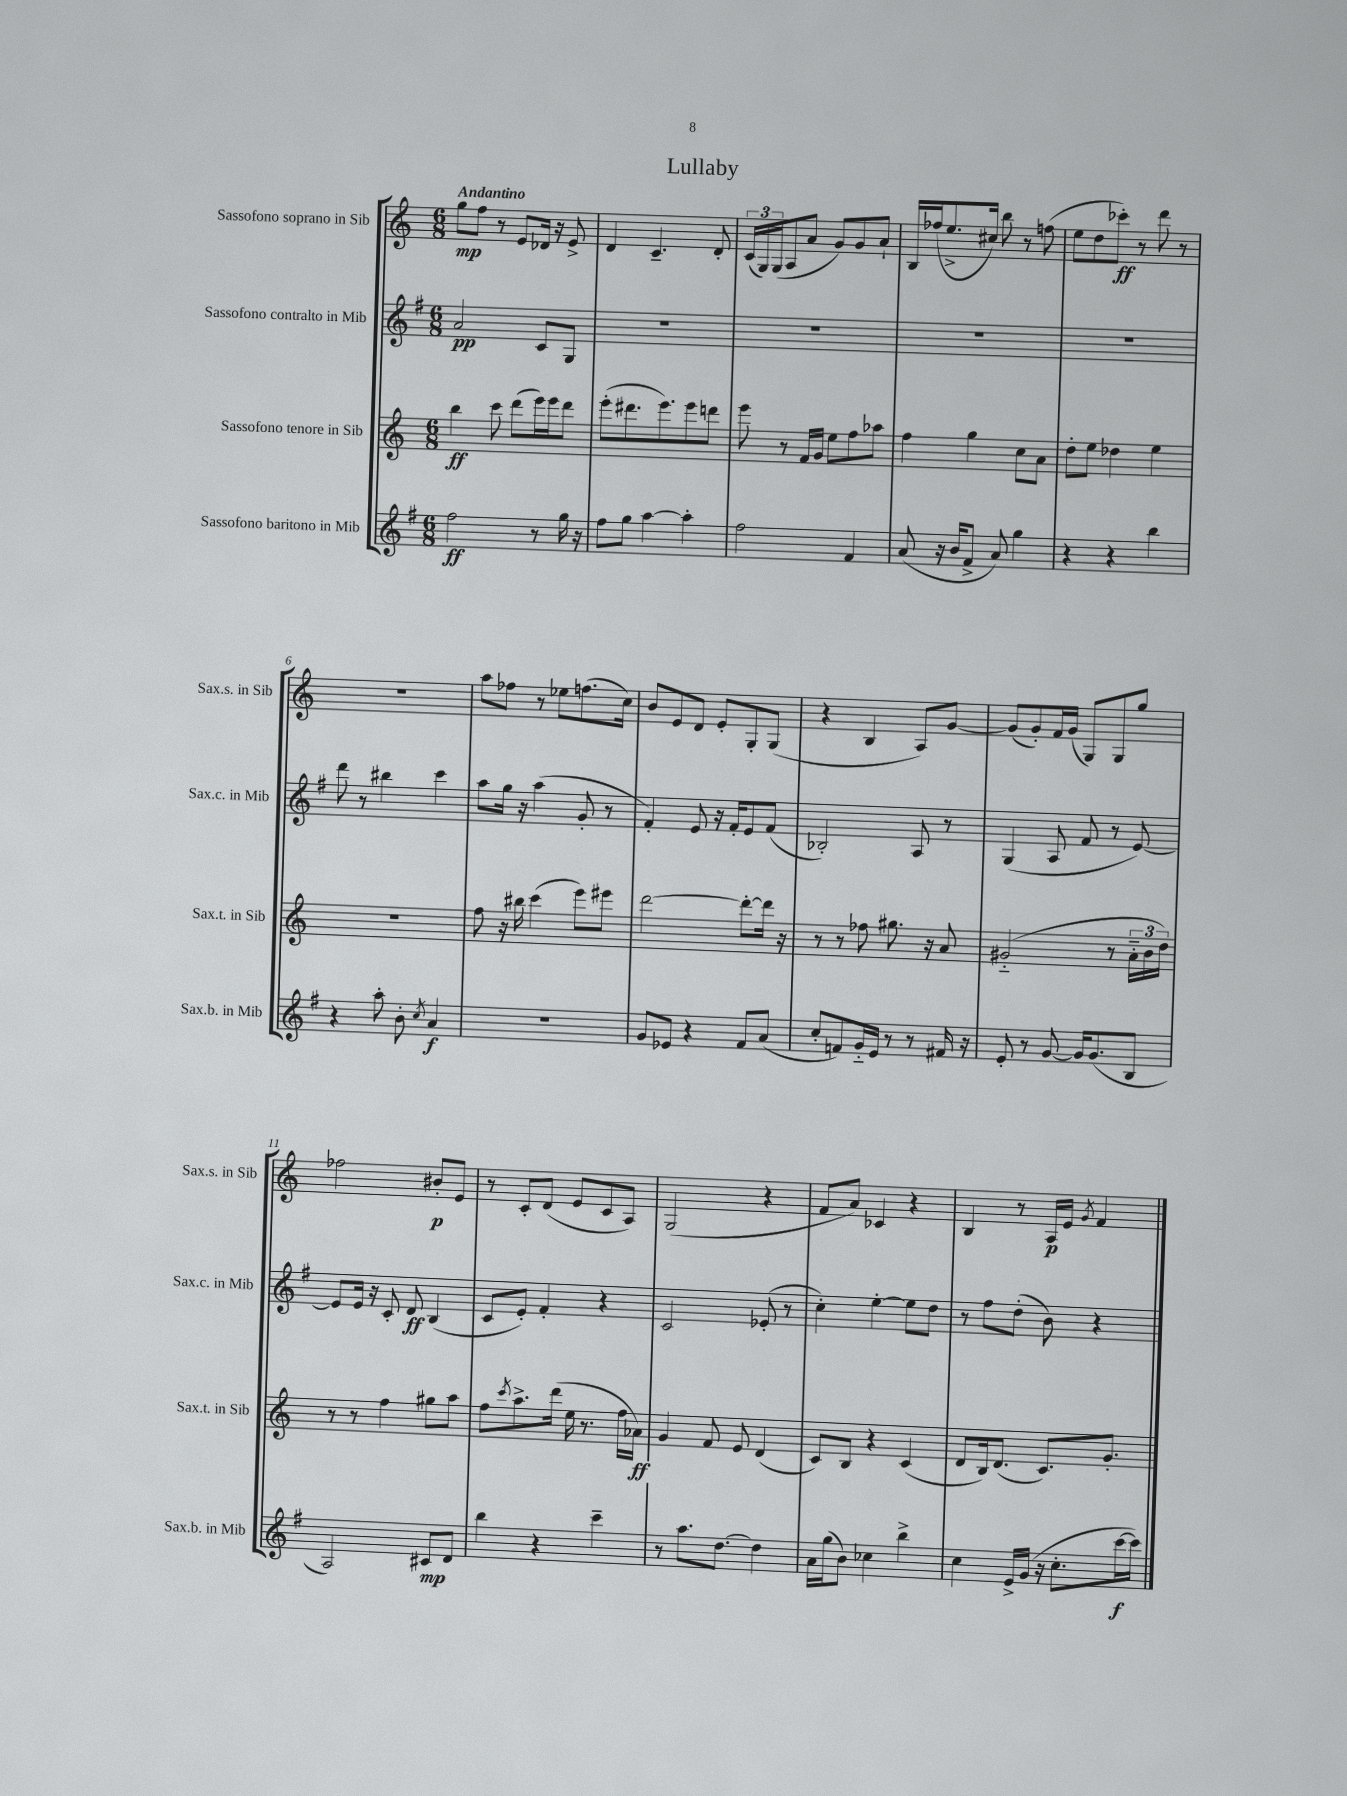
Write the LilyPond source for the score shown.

\header { title = "Lullaby" }
<<
\new StaffGroup <<
\new Staff = "s0" \with { instrumentName = "Sassofono soprano in Sib" shortInstrumentName = "Sax.s. in Sib" } {
    \clef treble \key c \major \numericTimeSignature \time 6/8 \tempo "Andantino"
    g''8\mp f''8 r8 e'8 des'16 r16 e'8-> |
    d'4 c'4.-- d'8-. |
    \tuplet 3/2 { c'16( g16) g16( } a8 a'8 g'8) g'8 a'8-! |
    b16 fes''16( e''8.-> cis''16) b''8 r8 f''8( |
    e''8 d''8 ces'''8-.\ff) r8 d'''8 r8 |
    R2. |
    a''8 fes''8 r8 ees''8 f''8.( c''16) |
    b'8 e'8 d'8 e'8-. g8-. g8( |
    r4 b4 a8) g'8~ |
    g'8( g'8-.) f'16 g'16( g8) g8 g''8 |
    fes''2 bis'8-.\p e'8 |
    r8 c'8-. d'8( e'8 c'8 a8) |
    g2( r4 |
    f'8 a'8) ces'4 r4 |
    b4 r8 a16\p e'16 \acciaccatura { g'8 } f'4 \bar "|." |
}
\new Staff = "s1" \with { instrumentName = "Sassofono contralto in Mib" shortInstrumentName = "Sax.c. in Mib" } {
    \clef treble \key g \major \numericTimeSignature \time 6/8
    a'2\pp c'8 g8 |
    R2. |
    R2. |
    R2. |
    R2. |
    d'''8 r8 bis''4 c'''4 |
    a''8 g''16 r16 a''4( g'8-. r8 |
    fis'4-.) e'8 r16 fis'16-. e'8 fis'8( |
    bes2-.) a8 r8 |
    g4( a8 fis'8 r8 e'8~) |
    e'8 e'16 r16 c'8-. d'8\ff b4( |
    c'8 e'8-.) fis'4-. r4 |
    c'2 ees'8-.( r8 |
    c''4-.) e''4~-. e''8 d''8 |
    r8 fis''8 d''8-.( b'8) r4 \bar "|." |
}
\new Staff = "s2" \with { instrumentName = "Sassofono tenore in Sib" shortInstrumentName = "Sax.t. in Sib" } {
    \clef treble \key c \major \numericTimeSignature \time 6/8
    b''4\ff c'''8 d'''8( e'''16) e'''16 d'''8 |
    e'''8-.( dis'''8. e'''8.) e'''8 d'''8 |
    e'''8 r8 f'16 g'16 e''8 f''8 aes''8 |
    f''4 g''4 c''8 a'8 |
    d''8-. e''8 des''4 e''4 |
    R2. |
    f''8 r16 bis''16 c'''4( e'''8) eis'''8 |
    d'''2~ d'''8~-. d'''16 r16 |
    r8 r8 fes''8 gis''8. r16 a'8 |
    gis'2-_( r8 \tuplet 3/2 { a'16-_ b'16 d''16) } |
    r8 r8 f''4 gis''8 a''8 |
    f''8 \acciaccatura { c'''8 } a''8.-> d'''16( e''16 r8. f''16 aes'16\ff) |
    g'4 f'8 e'8 d'4( |
    c'8) b8 r4 c'4( |
    d'8 b16) d'8.( c'8.) g'8.-. \bar "|." |
}
\new Staff = "s3" \with { instrumentName = "Sassofono baritono in Mib" shortInstrumentName = "Sax.b. in Mib" } {
    \clef treble \key g \major \numericTimeSignature \time 6/8
    fis''2\ff r8 g''16 r16 |
    fis''8 g''8 a''4~ a''4-. |
    fis''2 fis'4 |
    a'8( r16 b'16 fis'8-> a'8) g''4 |
    r4 r4 b''4 |
    r4 a''8-. b'8-. \acciaccatura { c''8 } a'4\f |
    R2. |
    g'8 ees'8 r4 fis'8 a'8( |
    c''8-. f'8) g'16-_ e'16 r8 r8 fis'16 r16 |
    e'8-. r8 g'8~ g'16 g'8.( b8 |
    a2) cis'8\mp d'8 |
    b''4 r4 c'''4-- |
    r8 a''8. d''8.~ d''4 |
    a'16 g''16( b'8) ces''4 b''4-> |
    c''4 e'16-> g'16( r16 c''8.-. c'''16~\f c'''16) \bar "|." |
}
>>
>>
